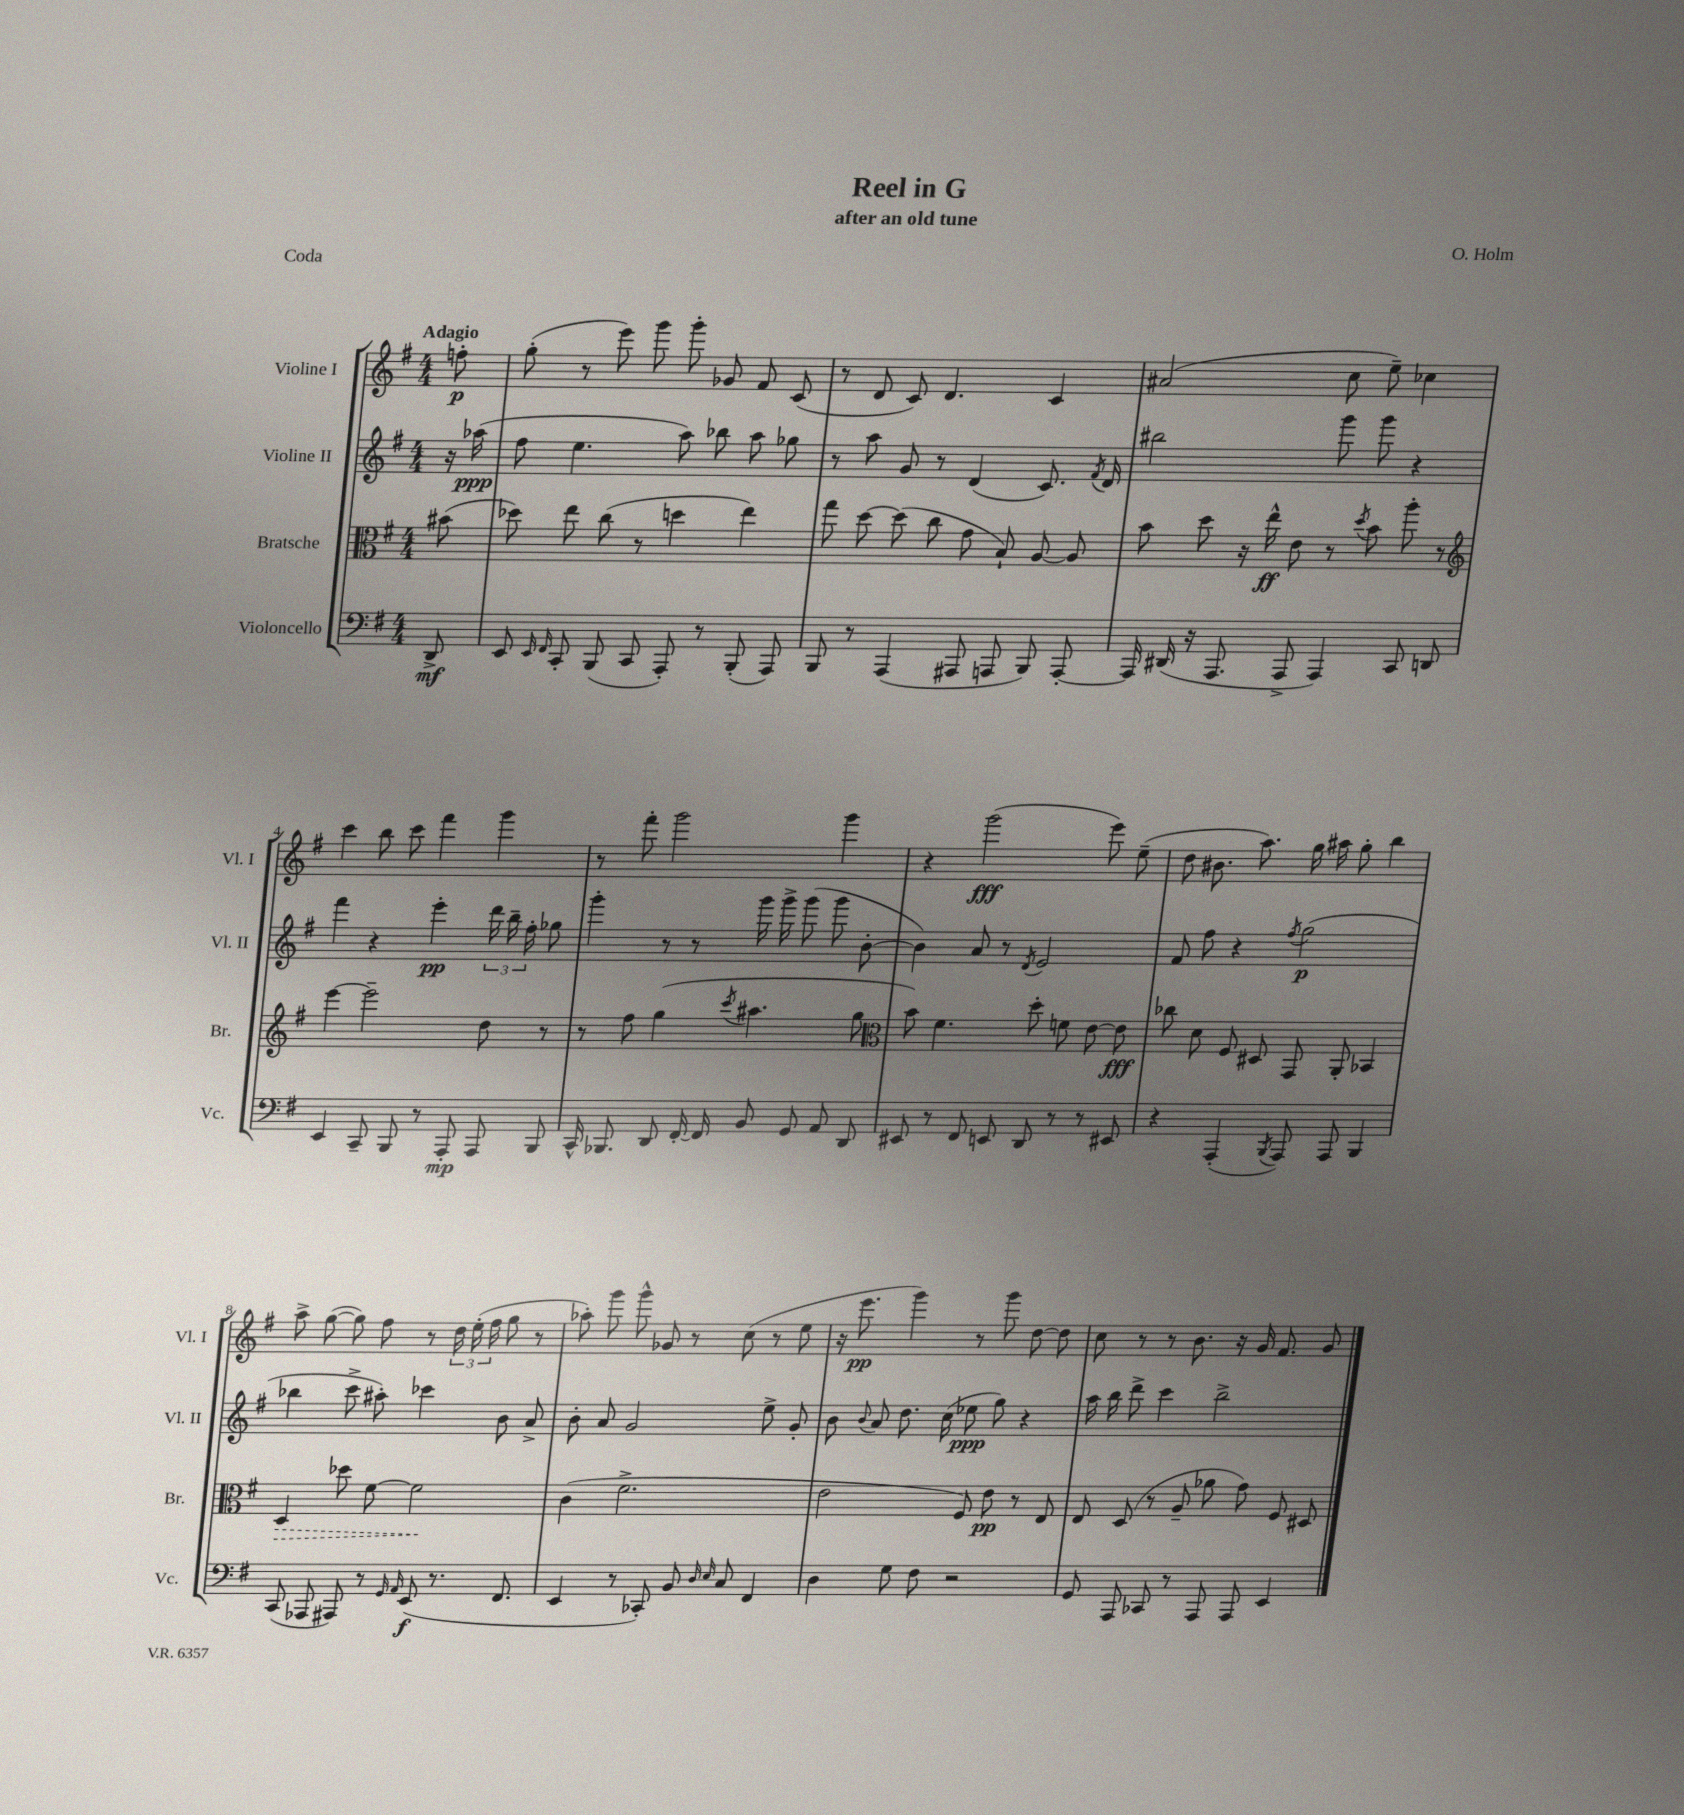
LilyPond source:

\header { title = "Reel in G" composer = "O. Holm" subtitle = "after an old tune" piece = "Coda" }
<<
\new StaffGroup <<
\new Staff = "s0" \with { instrumentName = "Violine I" shortInstrumentName = "Vl. I" } {
    \clef treble \key g \major \numericTimeSignature \time 4/4 \partial 8 \tempo "Adagio"
    \autoBeamOff f''8-.\p |
    g''8-.( r8 e'''8) g'''8 g'''8-. ges'8 fis'8 c'8( |
    r8 d'8 c'8) d'4. c'4 |
    ais'2( c''8 e''8--) ces''4 |
    c'''4 b''8 c'''8 fis'''4 g'''4 |
    r8 fis'''8-. g'''2 g'''4 |
    r4 g'''2\fff( e'''8) e''8--( |
    d''8 bis'8. a''8.) g''16 ais''16 g''8-. b''4 |
    a''8-> g''8~( g''8) fis''8 r8 \tuplet 3/2 { d''16 e''16-.( fis''16 } g''8 r8 |
    aes''8-.) g'''8 g'''8-^ ges'8 r8 c''8( r8 e''8 |
    r16 e'''8.\pp g'''4) r8 g'''8 d''8~ d''8 |
    c''8 r8 r8 b'8. r16 g'16 fis'8. g'8 \bar "|." |
}
\new Staff = "s1" \with { instrumentName = "Violine II" shortInstrumentName = "Vl. II" } {
    \clef treble \key g \major \numericTimeSignature \time 4/4 \partial 8
    \autoBeamOff r16 aes''16\ppp( |
    fis''8 e''4. a''8) bes''8 a''8 ges''8 |
    r8 a''8 g'8 r8 d'4( c'8.) \acciaccatura { fis'8 } d'16 |
    bis''2 g'''8 g'''8 r4 |
    fis'''4 r4 e'''4-.\pp \tuplet 3/2 { d'''16 b''16-- fis''16-. } ges''8 |
    g'''4-. r8 r8 g'''16 g'''16-> g'''8( g'''8 b'8~-. |
    b'4) a'8 r8 \acciaccatura { d'8 } e'2 |
    fis'8 fis''8 r4 \acciaccatura { fis''8 } g''2\p( |
    bes''4 c'''8-> ais''8-.) ces'''4 b'8 a'8-> |
    b'8-. a'8 g'2 e''8-> g'8-. |
    b'8 \appoggiatura { b'8 } a'8 d''8. c''16( ees''8\ppp g''8) r4 |
    a''16 b''16 d'''8-> c'''4 b''2-> \bar "|." |
}
\new Staff = "s2" \with { instrumentName = "Bratsche" shortInstrumentName = "Br." } {
    \clef alto \key g \major \numericTimeSignature \time 4/4 \partial 8
    \autoBeamOff bis'8( |
    des''8) e''8 c''8( r8 d''4 e''4) |
    g''8 d''8~ d''8( c''8 g'8 b8-!) a8~ a8 |
    b'8 d''8 r16 e''16-^\ff e'8 r8 \acciaccatura { d''8 } b'8 a''8-. r8 |
    \clef treble e'''4~ e'''2-- d''8 r8 |
    r8 fis''8 g''4( \acciaccatura { c'''8 } ais''4. g''8 |
    \clef alto b'8) fis'4. d''8-. f'8 e'8~ e'8\fff |
    ces''8 d'8 fis8 dis8 g,8 a,8-. bes,4 |
    \once \override Hairpin.style = #'dashed-line d4\> des''8 fis'8~ fis'2\! |
    c'4( fis'2.-> |
    e'2 fis8) e'8\pp r8 e8 |
    e8 d8( r8 a8-- aes'8 g'8) fis8 dis8 \bar "|." |
}
\new Staff = "s3" \with { instrumentName = "Violoncello" shortInstrumentName = "Vc." } {
    \clef bass \key g \major \numericTimeSignature \time 4/4 \partial 8
    \autoBeamOff d,8->\mf |
    e,8 \grace { e,16 fis,16 } c,8-. b,,8( c,8 a,,8-.) r8 b,,8-.( a,,8) |
    b,,8 r8 a,,4( ais,,8 a,,8 b,,8) a,,8~-. |
    a,,16 dis,16( r16 a,,8. a,,8-> a,,4) c,8 d,8 |
    e,4 c,8-- b,,8 r8 a,,8-.\mp a,,8 b,,8 |
    c,16-^ bes,,8. d,8 fis,16~-. fis,16 b,8 g,8 a,8 d,8 |
    eis,8 r8 fis,8 e,8 d,8 r8 r8 eis,8 |
    r4 a,,4-.( \acciaccatura { b,,8 } a,,8) a,,8 b,,4 |
    c,8( aes,,8 ais,,8) r8 \grace { g,16 a,16 } e,8\f( r8. fis,8. |
    e,4 r8 ces,8-.) b,8 \grace { d16 e16 } c8 fis,4 |
    d4 g8 fis8 r2 |
    g,8 a,,8 ces,8 r8 a,,8 a,,8 e,4 \bar "|." |
}
>>
>>
